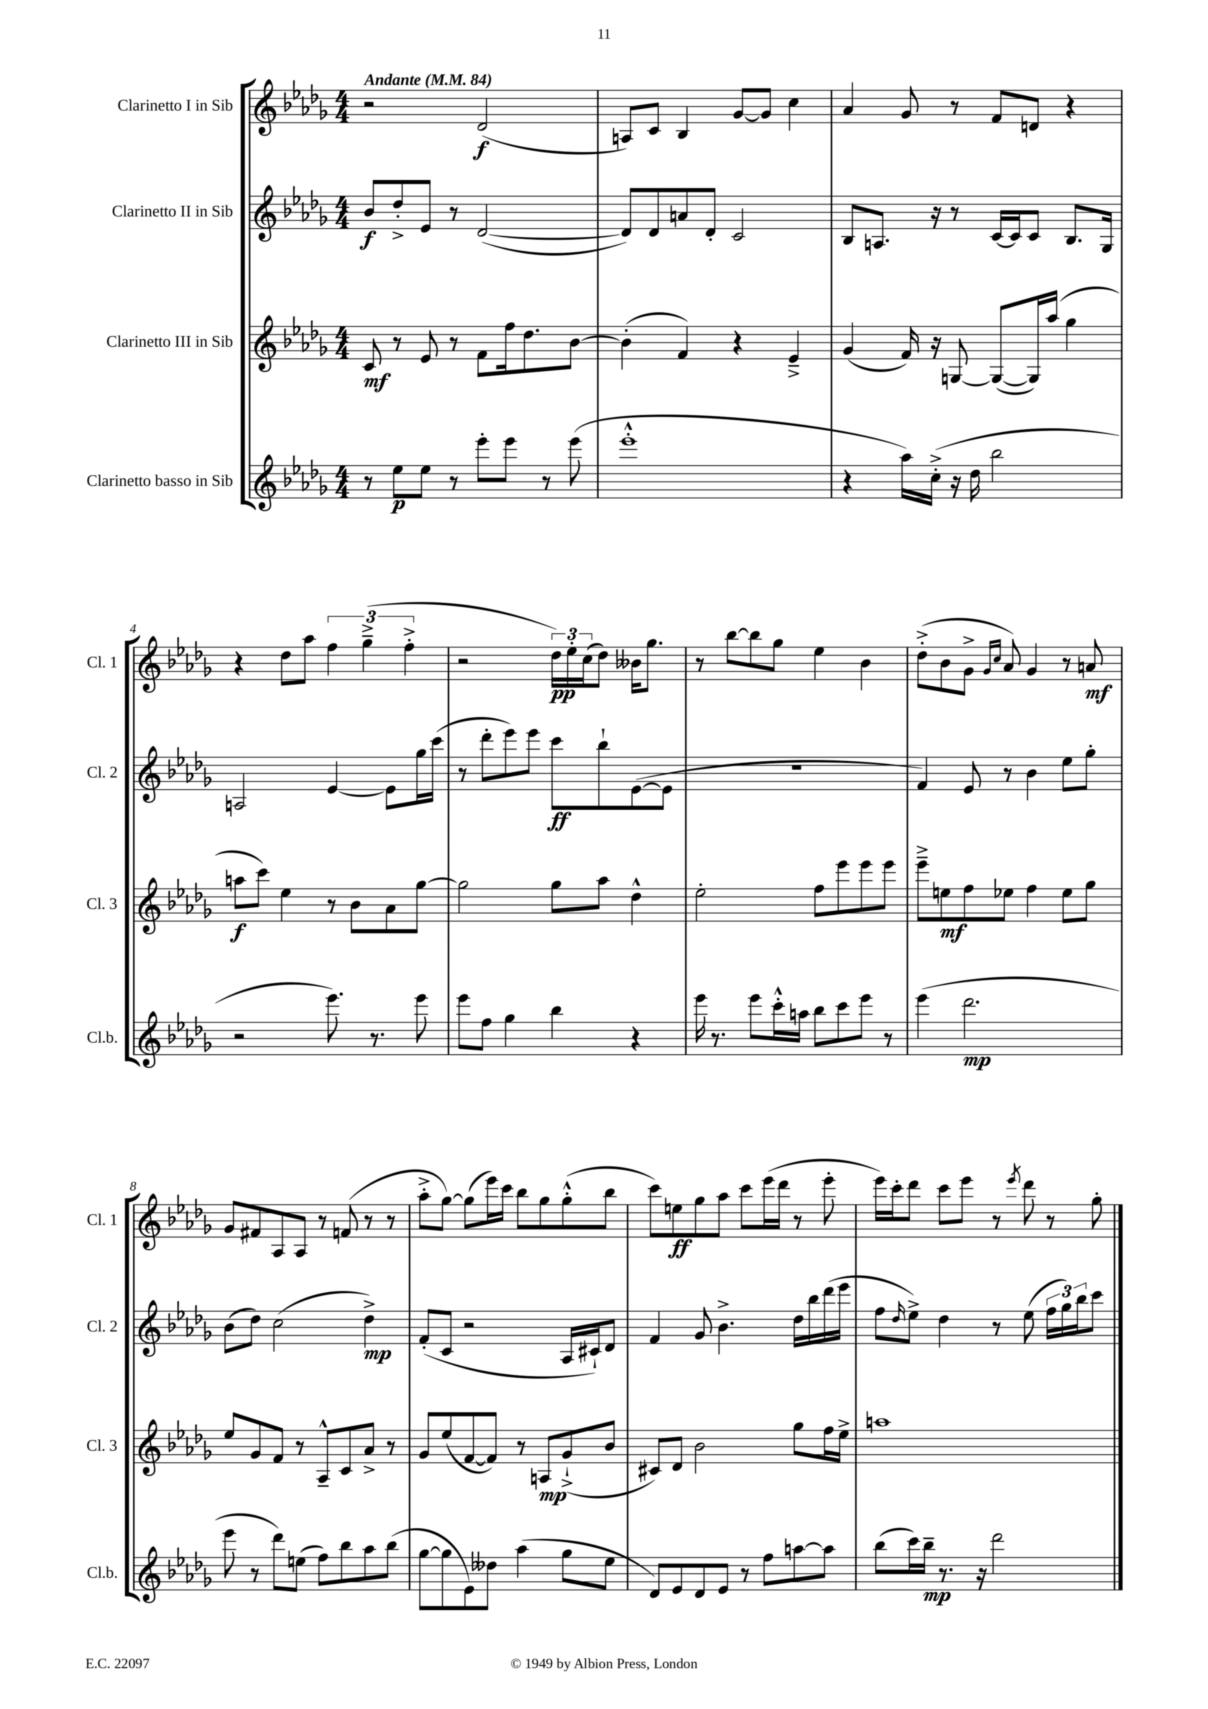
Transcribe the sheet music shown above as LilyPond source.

<<
\new StaffGroup <<
\new Staff = "s0" \with { instrumentName = "Clarinetto I in Sib" shortInstrumentName = "Cl. 1" } {
    \clef treble \key des \major \numericTimeSignature \time 4/4 \tempo "Andante" 4 = 84
    r2 des'2\f( |
    a8) c'8 bes4 ges'8~ ges'8 c''4 |
    aes'4 ges'8 r8 f'8 d'8 r4 |
    r4 des''8 aes''8 \tuplet 3/2 { f''4 ges''4--->( f''4-.-> } |
    r2 \tuplet 3/2 { des''16\pp) ees''16-. c''16( } des''8) beses'16 ges''8. |
    r8 bes''8~ bes''8 ges''8 ees''4 bes'4 |
    des''8-.->( bes'8 ges'8-> \grace { ges'16 c''16 } aes'8) ges'4 r8 a'8\mf |
    ges'8 fis'8 aes8 aes8 r8 f'8( r8 r8 |
    aes''8-.-> ges''8~) ges''8( ees'''16) c'''16 bes''8 ges''8 ges''8-.-^( bes''8 |
    c'''8) e''8\ff ges''8 aes''8 c'''8 ees'''16( des'''16 r8 ees'''8-. |
    ees'''16) c'''16-. des'''8 c'''8 ees'''8 r8 \acciaccatura { ees'''8 } des'''8 r8 ges''8-. \bar "|." |
}
\new Staff = "s1" \with { instrumentName = "Clarinetto II in Sib" shortInstrumentName = "Cl. 2" } {
    \clef treble \key des \major \numericTimeSignature \time 4/4
    bes'8\f des''8-.-> ees'8 r8 des'2~( |
    des'8) des'8 a'8 des'8-. c'2 |
    bes8 a8. r16 r8 c'16~ c'16 c'8 bes8. ges16 |
    a2 ees'4~ ees'8 ges''16 c'''16( |
    r8 des'''8-. ees'''8) ees'''8 c'''8\ff bes''8-! ees'8~( ees'8 |
    R1 |
    f'4) ees'8 r8 bes'4 ees''8 ges''8-. |
    bes'8( des''8) c''2( des''4->\mp) |
    f'8-.( c'8 r2 aes16 cis'16-!) des'8 |
    f'4 ges'8 bes'4.-> des''16 bes''16 des'''16( ees'''16 |
    f''8 \grace { des''16 } ees''8->) des''4 r8 ees''8( \tuplet 3/2 { f''16 ges''16) bes''16 } c'''8 \bar "|." |
}
\new Staff = "s2" \with { instrumentName = "Clarinetto III in Sib" shortInstrumentName = "Cl. 3" } {
    \clef treble \key des \major \numericTimeSignature \time 4/4
    c'8\mf r8 ees'8 r8 f'8 f''16 des''8. bes'8~ |
    bes'4-.( f'4) r4 ees'4---> |
    ges'4( f'16) r16 g8~ g8~( g16) aes''16( ges''4 |
    a''8\f c'''8) ees''4 r8 bes'8 aes'8 ges''8~ |
    ges''2 ges''8 aes''8 des''4-^ |
    ees''2-. f''8 ees'''8 ees'''8 ees'''8 |
    ees'''8---> e''8\mf f''8 ees''8 f''4 ees''8 ges''8 |
    ees''8 ges'8 f'8 r8 aes8---^ c'8 aes'8-> r8 |
    ges'8 ees''8( f'8~ f'8) r8 a8\mp ges'8-!->( bes'8 |
    cis'8) des'8 bes'2 ges''8 f''16 ees''16-> |
    a''1 \bar "|." |
}
\new Staff = "s3" \with { instrumentName = "Clarinetto basso in Sib" shortInstrumentName = "Cl.b." } {
    \clef treble \key des \major \numericTimeSignature \time 4/4
    r8 ees''8\p ees''8 r8 ees'''8-. ees'''8 r8 ees'''8( |
    ees'''1-.-^ |
    r4 aes''16) c''16-.->( r16 des''16 bes''2 |
    r2 ees'''8.) r8. ees'''8 |
    ees'''8 f''8 ges''4 bes''4 r4 |
    ees'''16 r8. ees'''8 c'''16-.-^ a''16 bes''8 c'''8 ees'''8 r8 |
    ees'''4( des'''2.\mp |
    ees'''8 r8 des'''8) e''8( f''8) bes''8 aes''8 bes''8( |
    ges''8~ ges''8 ees'8) deses''8 aes''4( ges''8 ees''8 |
    des'8) ees'8 des'8 ees'8 r8 f''8 a''8~ a''8 |
    bes''8( c'''16) bes''16--\mp r8. r16 des'''2 \bar "|." |
}
>>
>>
